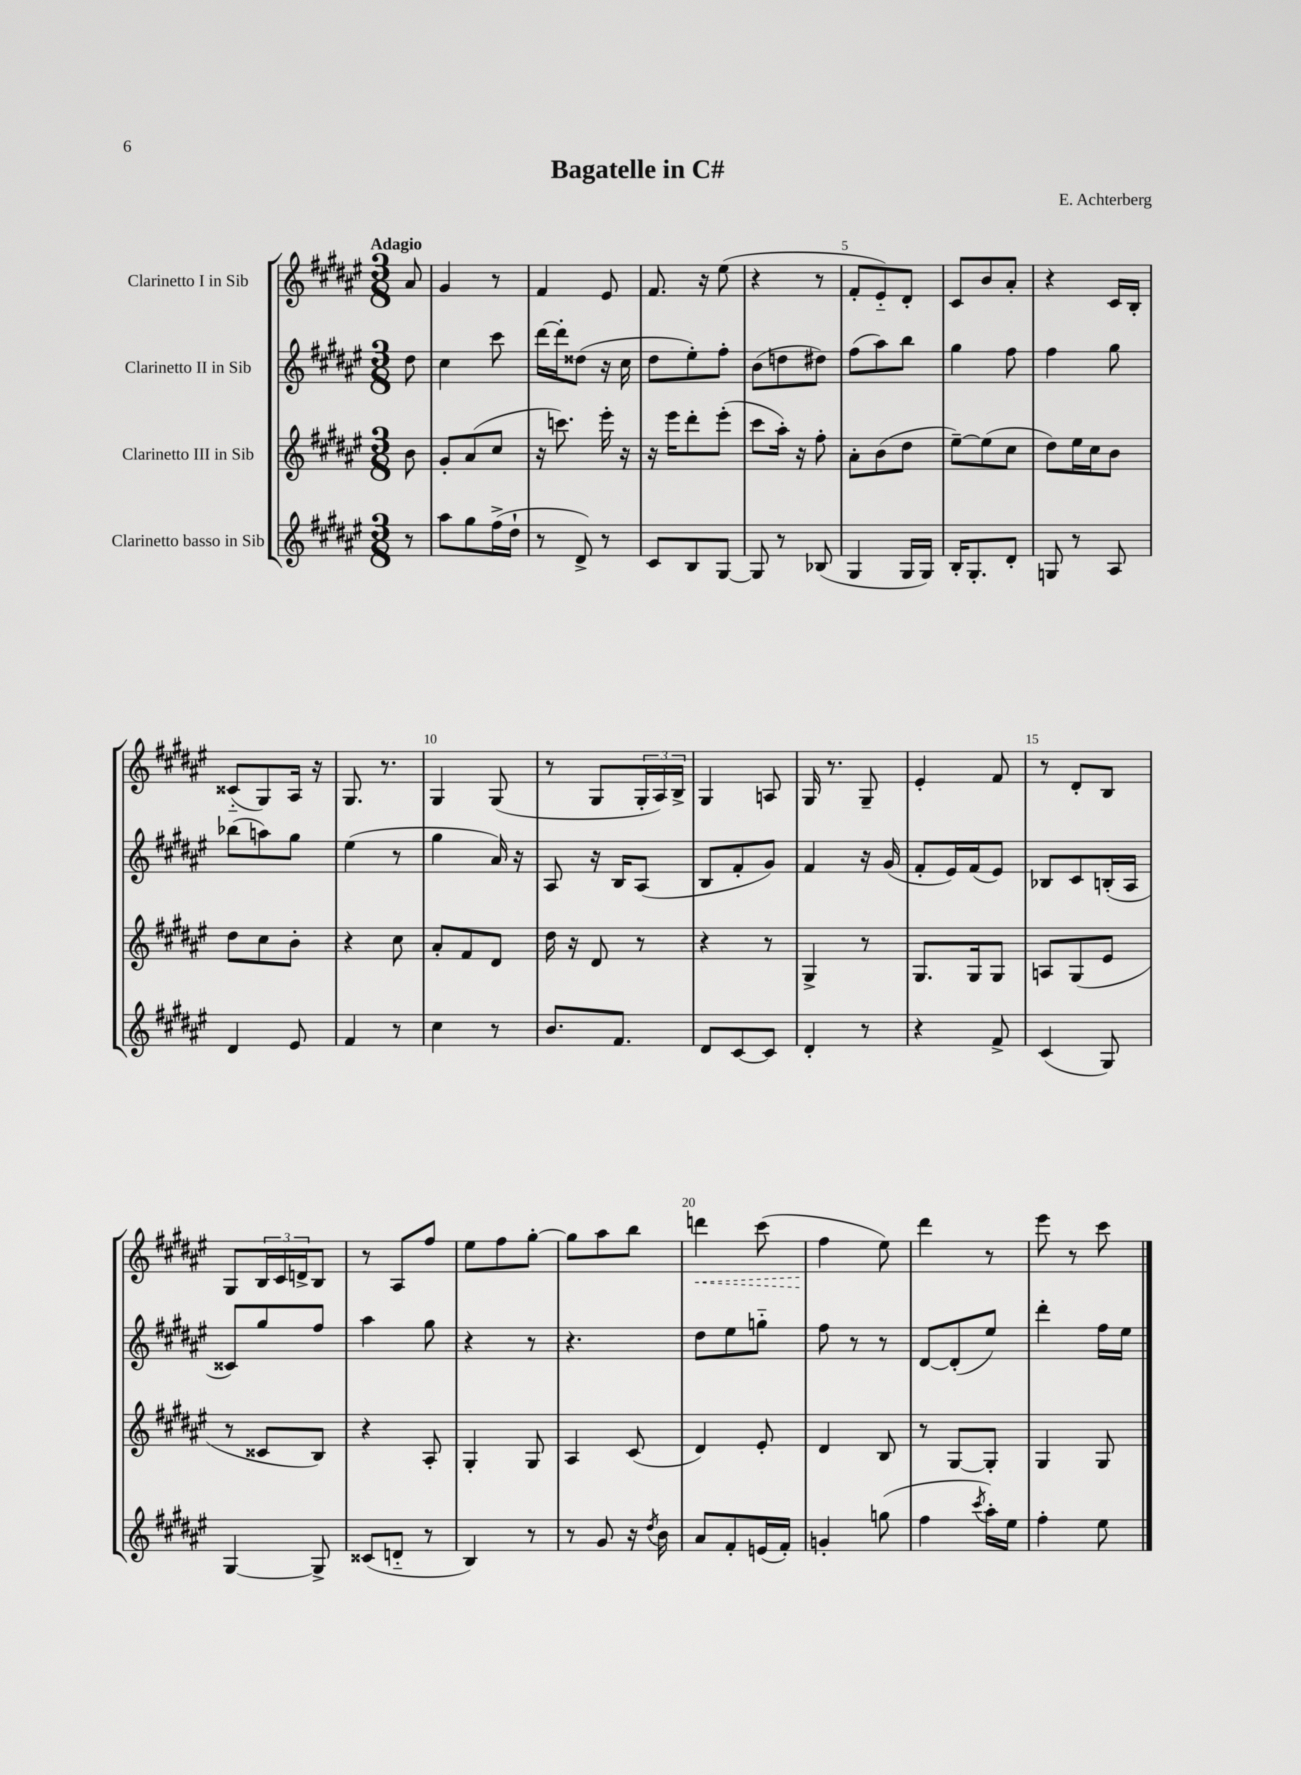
\header { title = "Bagatelle in C#" composer = "E. Achterberg" }
<<
\new StaffGroup <<
\new Staff = "s0" \with { instrumentName = "Clarinetto I in Sib" } {
    \clef treble \key fis \major \numericTimeSignature \time 3/8 \partial 8 \tempo "Adagio"
    ais'8 |
    gis'4 r8 |
    fis'4 eis'8 |
    fis'8. r16 eis''8( |
    r4 r8 |
    fis'8-. eis'8-_) dis'8-. |
    cis'8 b'8 ais'8-. |
    r4 cis'16 b16-. |
    cisis'8-_( gis8) ais16 r16 |
    gis8. r8. |
    gis4 gis8( |
    r8 gis8 \tuplet 3/2 { gis16-. ais16) b16-> } |
    gis4 a8 |
    gis16 r8. gis8-- |
    eis'4-. fis'8 |
    r8 dis'8-. b8 |
    gis8 \tuplet 3/2 { b16 cis'16 d'16-> } b8 |
    r8 ais8 fis''8 |
    eis''8 fis''8 gis''8~-. |
    gis''8 ais''8 b''8 |
    \once \override Hairpin.style = #'dashed-line d'''4\< cis'''8( |
    fis''4\! eis''8) |
    dis'''4 r8 |
    eis'''8 r8 cis'''8 \bar "|." |
}
\new Staff = "s1" \with { instrumentName = "Clarinetto II in Sib" } {
    \clef treble \key fis \major \numericTimeSignature \time 3/8 \partial 8
    dis''8 |
    cis''4 cis'''8 |
    dis'''16~ dis'''16-. disis''8( r16 cis''16 |
    dis''8 eis''8-.) fis''8-. |
    b'8( d''8 dis''8) |
    fis''8( ais''8) b''8 |
    gis''4 fis''8 |
    fis''4 gis''8 |
    bes''8( a''8) gis''8 |
    eis''4( r8 |
    gis''4 ais'16) r16 |
    ais8 r16 b16 ais8( |
    b8 fis'8-. gis'8) |
    fis'4 r16 gis'16( |
    fis'8-. eis'16) fis'16( eis'8) |
    bes8 cis'8 b16-.( ais16 |
    cisis'8) gis''8 fis''8 |
    ais''4 gis''8 |
    r4 r8 |
    r4. |
    dis''8 eis''8 g''8-_ |
    fis''8 r8 r8 |
    dis'8~ dis'8-.( eis''8) |
    dis'''4-. fis''16 eis''16 \bar "|." |
}
\new Staff = "s2" \with { instrumentName = "Clarinetto III in Sib" } {
    \clef treble \key fis \major \numericTimeSignature \time 3/8 \partial 8
    b'8 |
    gis'8-. ais'8( cis''8 |
    r16 c'''8.) eis'''16-. r16 |
    r16 eis'''16 dis'''8-. eis'''8-.( |
    cis'''8 ais''16-.) r16 fis''8-. |
    ais'8-. b'8( dis''8 |
    eis''8~--) eis''8( cis''8 |
    dis''8) eis''16 cis''16 b'8 |
    dis''8 cis''8 b'8-. |
    r4 cis''8 |
    ais'8-. fis'8 dis'8 |
    dis''16 r16 dis'8 r8 |
    r4 r8 |
    gis4-> r8 |
    gis8. gis16 gis8 |
    a8 gis8( eis'8 |
    r8 cisis'8 b8) |
    r4 ais8-. |
    gis4-. gis8 |
    ais4 cis'8( |
    dis'4) eis'8-. |
    dis'4 b8 |
    r8 gis8~ gis8-. |
    gis4 gis8 \bar "|." |
}
\new Staff = "s3" \with { instrumentName = "Clarinetto basso in Sib" } {
    \clef treble \key fis \major \numericTimeSignature \time 3/8 \partial 8
    r8 |
    ais''8 gis''8 fis''16->( dis''16-! |
    r8 dis'8->) r8 |
    cis'8 b8 gis8~ |
    gis8 r8 bes8( |
    gis4 gis16 gis16) |
    b16-. gis8.-. dis'8-. |
    g8 r8 ais8 |
    dis'4 eis'8 |
    fis'4 r8 |
    cis''4 r8 |
    b'8. fis'8. |
    dis'8 cis'8~ cis'8 |
    dis'4-. r8 |
    r4 fis'8-> |
    cis'4( gis8) |
    gis4~ gis8-> |
    cisis'8( d'8-_ r8 |
    b4) r8 |
    r8 gis'8 r16 \acciaccatura { dis''8 } b'16 |
    ais'8 fis'8-. e'16( fis'16-.) |
    g'4-. g''8( |
    fis''4 \acciaccatura { cis'''8 } ais''16-.) eis''16 |
    fis''4-. eis''8 \bar "|." |
}
>>
>>
\layout { \context { \Score \override BarNumber.break-visibility = ##(#f #t #t) barNumberVisibility = #(every-nth-bar-number-visible 5) } }
